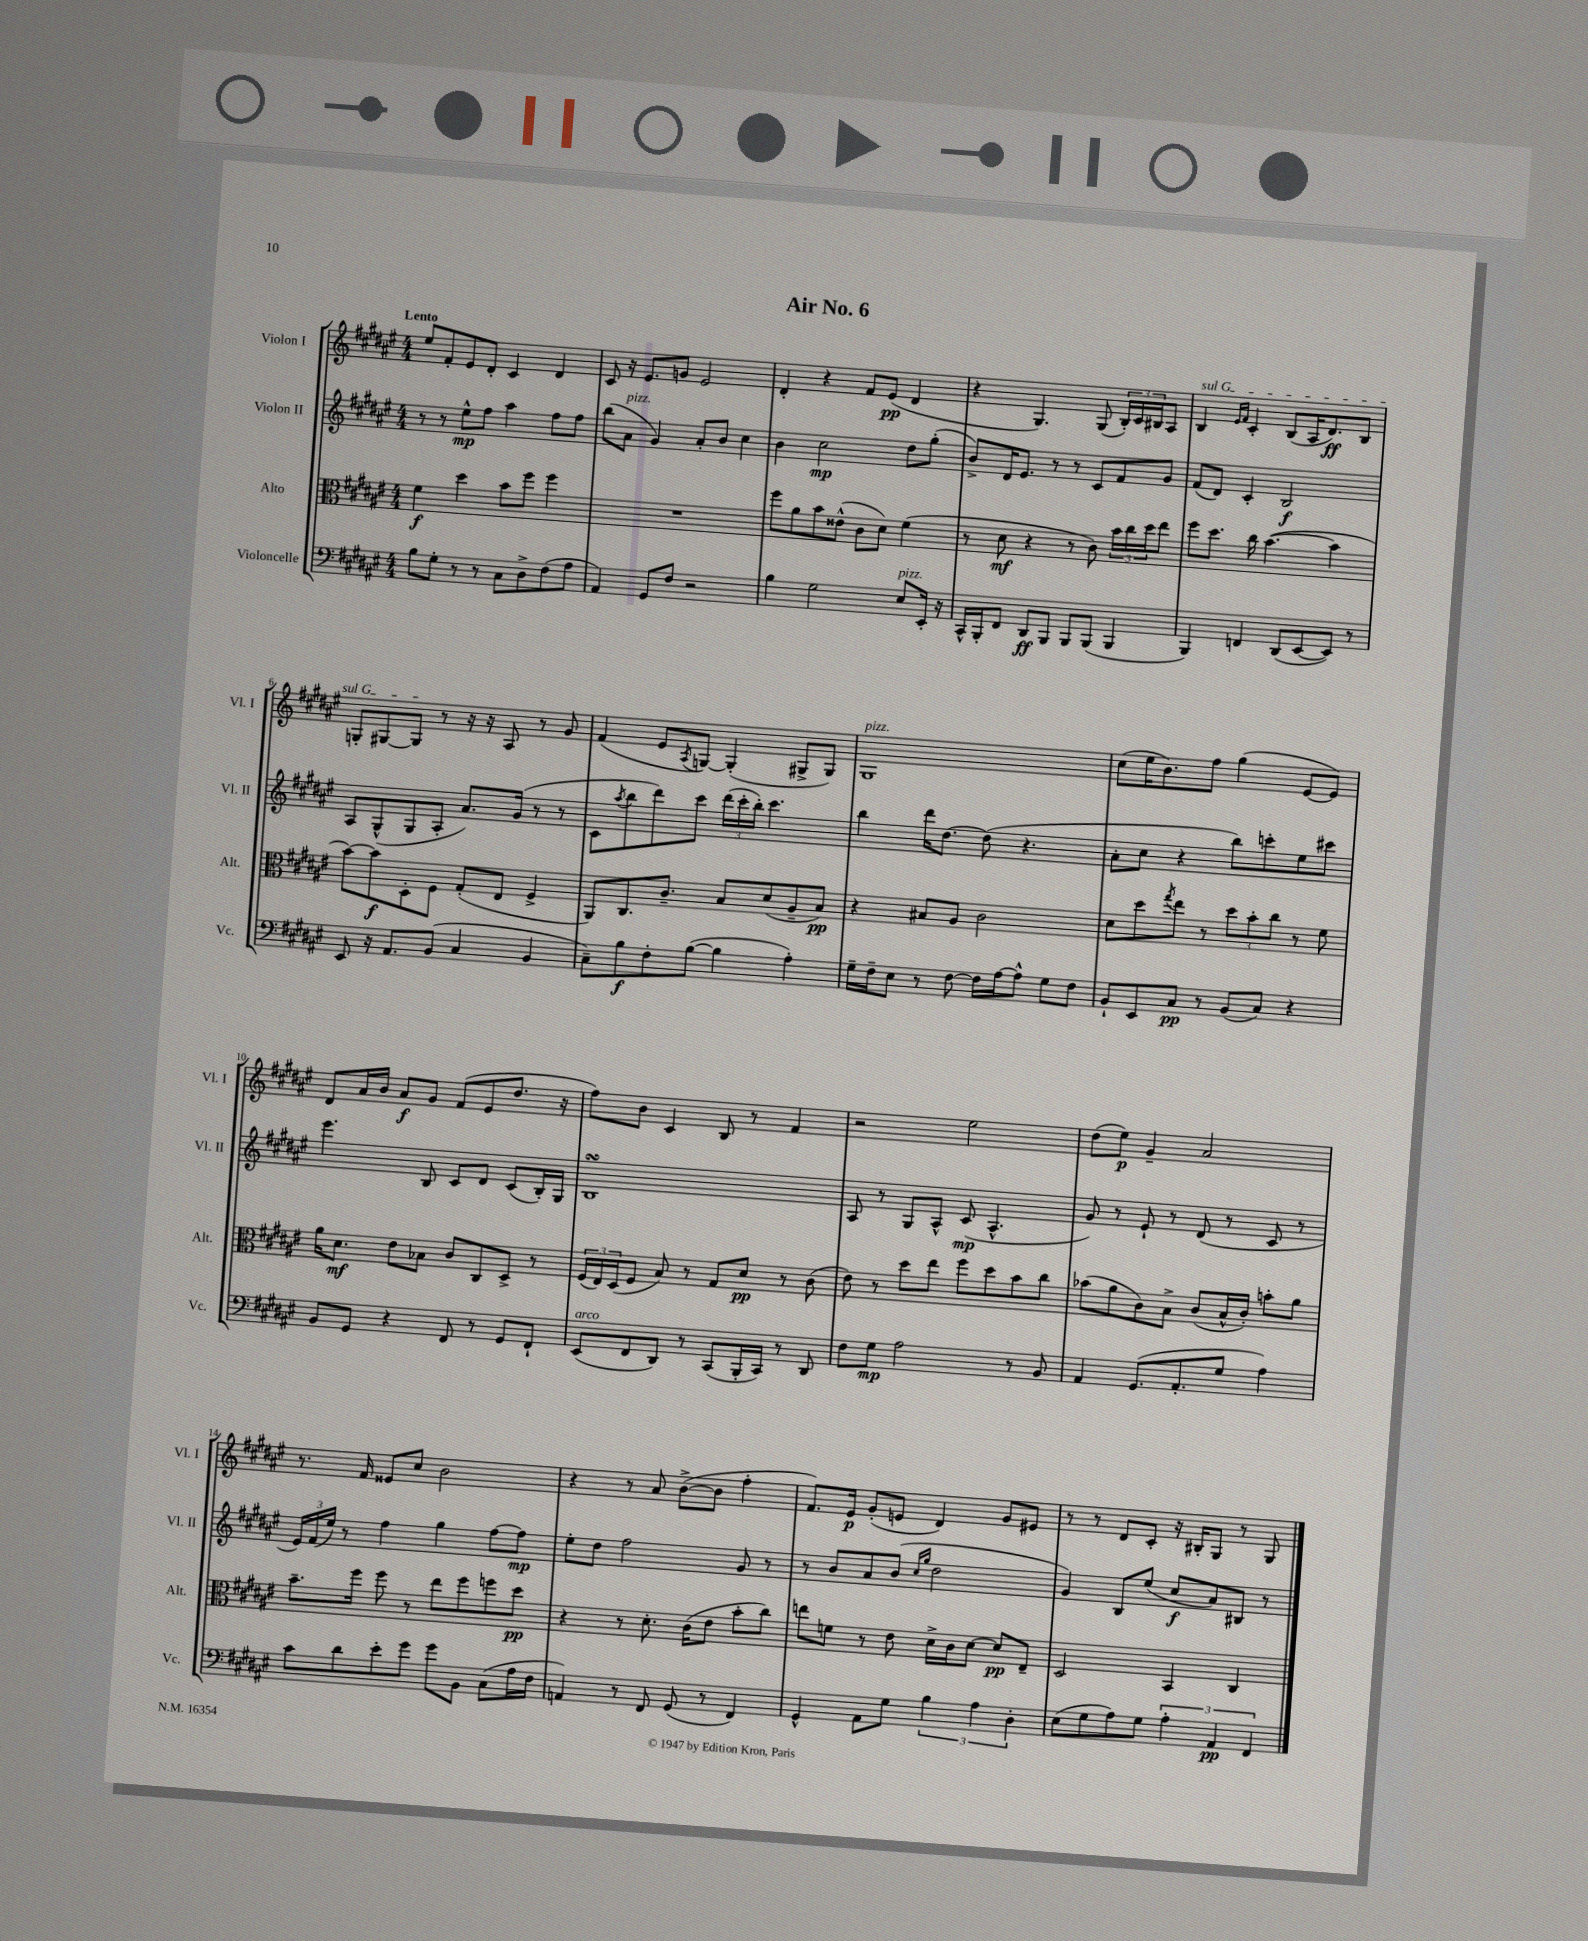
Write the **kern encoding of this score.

**kern	**dynam	**kern	**dynam	**kern	**dynam	**kern	**dynam
*part4	*part4	*part3	*part3	*part2	*part2	*part1	*part1
*staff4	*staff4	*staff3	*staff3	*staff2	*staff2	*staff1	*staff1
*I"Violoncelle	*	*I"Alto	*	*I"Violon II	*	*I"Violon I	*
*I'Vc.	*	*I'Alt.	*	*I'Vl. II	*	*I'Vl. I	*
*clefF4	*	*clefC3	*	*clefG2	*	*clefG2	*
*k[f#c#g#d#a#e#]	*	*k[f#c#g#d#a#e#]	*	*k[f#c#g#d#a#e#]	*	*k[f#c#g#d#a#e#]	*
*M4/4	*	*M4/4	*	*M4/4	*	*M4/4	*
=1	=1	=1	=1	=1	=1	=1	=1
!	!	!	!	!	!	!LO:TX:a:B:t=Lento	!
8B\L	.	4f#\	f	8r	.	8ee#/L	.
8G#'\J	.	.	.	8r	.	8f#'/	.
8r	.	4dd#\	.	8ee#^^\L	mp	8e#/	.
8r	.	.	.	8ff#\J	.	8d#'/J	.
8C#\L	.	8b\L	.	4aa#\	.	4c#/	.
8D#^\	.	8ff#\J	.	.	.	.	.
(8F#\	.	4ff#\	.	8ff#\L	.	4d#/	.
8A#\J	.	.	.	8ff#\J	.	.	.
=2	=2	=2	=2	=2	=2	=2	=2
4AA#/)	.	1r	.	(8bb\L	.	8c#/	.
!	!	!	!	!LO:TX:a:i:t=pizz.	!	!	!
.	.	.	.	8a#\J	.	16r	.
.	.	.	.	.	.	8.e#/L	.
8GG#/L	.	.	.	4g#/)	.	.	.
8F#/J	.	.	.	.	.	8gn/J	.
2r	.	.	.	8a#'/L	.	2e#/	.
.	.	.	.	8b/J	.	.	.
.	.	.	.	4cc#\	.	.	.
=3	=3	=3	=3	=3	=3	=3	=3
4B\	.	8ff#\L	.	4b\	.	4d#'/	.
.	.	8a#\	.	.	.	.	.
2G#\	.	8b\	.	2cc#\	mp	4r	.
.	.	(8e##X^^\J	.	.	.	.	.
.	.	8c#\L	.	.	.	8f#/L	.
.	.	8d#\J)	.	.	.	(8e#/J	pp
!LO:TX:a:i:t=pizz.	!	!	!	!	!	!	!
8E#/L	.	(4f#\	.	8dd#\L	.	4d#/	.
16EE#'/Jk	.	.	.	(8gg#'\J	.	.	.
16r	.	.	.	.	.	.	.
=4	=4	=4	=4	=4	=4	=4	=4
16CC#^^/LL	.	8r	.	8b^/L)	.	4r	.
16BBB'/J	.	.	.	.	.	.	.
8FF#/J	.	8d#\	mf	16d#/K	.	.	.
.	.	.	.	8.e#/J	.	.	.
8DD#/L	ff	4r	.	.	.	4.G#/)	.
8BBB/J	.	.	.	8r	.	.	.
8BBB/L	.	8r	.	8r	.	.	.
(8BBB/J	.	8c#\)	.	8c#/L	.	(8G#/	.
4BBB/	.	24b\LL	.	8f#/	.	24B'/LL)	.
.	.	24cc#\	.	.	.	24c#/	.
.	.	24dd#\J	.	.	.	24B#X/J	.
.	.	8ee#\J	.	8g#/J	.	8A#/J	.
=5	=5	=5	=5	=5	=5	=5	=5
!	!	!	!	!	!	!LO:TX:a:i:t=sul G	!
4BBB/)	.	8ff#\L	.	(8f#/L	.	4B/	.
.	.	8.dd#\J	.	8d#/J)	.	.	.
.	.	.	.	.	.	16qqe#/LL	.
.	.	.	.	.	.	16qqf#/JJ	.
4FFn/	.	.	.	4c#'/	.	4c#'/	.
.	.	16cc#\	.	.	.	.	.
.	.	([4.b\	.	.	.	.	.
(8DD#/L	.	.	.	2B/	f	(8B/L	.
[8EE#/	.	.	.	.	.	16A#/K	.
.	.	.	.	.	.	8.d#/)	ff
8EE#/J])	.	4b\]	.	.	.	.	.
8r	.	.	.	.	.	8B/J	.
!!LO:LB:g=z
=6	=6	=6	=6	=6	=6	=6	=6
8EE#/	.	[8b\L)	.	8A#/L	.	8Gn'/L	.
16r	.	8b\]	f	(8G#^^/	.	[8G#X/	.
8.AA#/L	.	.	.	.	.	.	.
.	.	8D#'\	.	8G#/	.	8G#/J]	.
(8BB/J	.	8F#\J	.	8A#'/J	.	8r	.
4C#/	.	(8G#'/L	.	8.a#/L)	.	16r	.
.	.	.	.	.	.	16r	.
.	.	8E#/J	.	.	.	8A#/	.
.	.	.	.	(16g#/Jk	.	.	.
4BB/	.	4F#^/	.	8r	.	8r	.
.	.	.	.	8r	.	8g#/	.
=7	=7	=7	=7	=7	=7	=7	=7
8C#~\L)	.	8AA#/L)	.	8c#\L	.	(4f#/	.
.	.	.	.	8qaa#/	.	.	.
8B\	f	8.C#/	.	8bb\	.	.	.
8F#'\	.	.	.	8ddd#\)	.	8e#/L	.
.	.	8.c#~/J	.	.	.	.	.
.	.	.	.	.	.	8qA#/	.
([8B\J	.	.	.	8ccc#\J	.	[8Gn/J)	.
4B\]	.	8B/L	.	(24ddd#\LL	.	(4G'/]	.
.	.	.	.	24ccc#'\	.	.	.
.	.	.	.	24bb'\JJ)	.	.	.
.	.	(8d#/	.	4.ccc#\	.	.	.
4A#'\)	.	8A#~/	.	.	.	8G#X^/L	.
.	.	8B/J)	pp	.	.	8G#/J)	.
=8	=8	=8	=8	=8	=8	=8	=8
!	!	!	!	!	!	!LO:TX:a:i:t=pizz.	!
16G#~\LL	.	4r	.	4bb\	.	1G#	.
16F#~\J	.	.	.	.	.	.	.
8E#\J	.	.	.	.	.	.	.
8r	.	8B#X/L	.	16ddd#\KL	.	.	.
.	.	.	.	[8.dd#\J	.	.	.
[8F#\	.	8A#/J	.	.	.	.	.
16F#\LL]	.	2c#\	.	(8dd#\]	.	.	.
[16A#\J	.	.	.	.	.	.	.
8A#^^\J]	.	.	.	4.r	.	.	.
8G#\L	.	.	.	.	.	.	.
8F#\J	.	.	.	.	.	.	.
=9	=9	=9	=9	=9	=9	=9	=9
8BB`/L	.	8d#\L	.	8a#'\L	.	(8cc#\L	.
8EE#/	.	8dd#\	.	8cc#\J	.	16ee#\K	.
.	.	.	.	.	.	8.b\)	.
.	.	8qgg#/	.	.	.	.	.
8C#/J	pp	8ee#\J	.	4r	.	.	.
8r	.	8r	.	.	.	8ff#\J	.
(8BB/L	.	12dd#\L	.	8bb\L)	.	(4gg#\	.
.	.	12b'\	.	.	.	.	.
8C#/J)	.	.	.	8cccn'\	.	.	.
.	.	12cc#\J	.	.	.	.	.
4r	.	8r	.	8ee#\	.	[8e#/L	.
.	.	8f#\	.	8ccc#X\J	.	8e#/J])	.
!!LO:LB:g=z
=10	=10	=10	=10	=10	=10	=10	=10
8BB/L	.	16a#\KL	.	4.eee#\	.	8d#/L	.
.	.	8.d#\J	mf	.	.	.	.
8GG#/J	.	.	.	.	.	16a#/L	.
.	.	.	.	.	.	16b/JJ	.
4r	.	8e#\L	.	.	.	8a#/L	f
.	.	8B-X\J	.	8B/	.	8g#/J	.
8FF#/	.	8c#/L	.	8c#/L	.	(8f#/L	.
8r	.	8C#/	.	8d#/J	.	8e#/	.
8GG#/L	.	8D#^/J	.	(8c#/L	.	8.dd#/J	.
8FF#`/J	.	8r	.	16B'/L)	.	.	.
.	.	.	.	16G#/JJ	.	16r	.
=11	=11	=11	=11	=11	=11	=11	=11
!LO:TX:a:i:t=arco	!	!	!	!	!	!	!
(8EE#/L	.	(24F#/LL	.	1BsSSs	.	8ff#\L)	.
.	.	24E#/)	.	.	.	.	.
.	.	(24D#/J	.	.	.	.	.
8FF#/	.	8F#/J	.	.	.	8b\J	.
8DD#/J)	.	8B/)	.	.	.	4c#/	.
8r	.	8r	.	.	.	.	.
(8CC#/L	.	8G#/L	.	.	.	8B/	.
16BBB'/L	.	8d#/J	pp	.	.	8r	.
16CC#/JJ)	.	.	.	.	.	.	.
8r	.	8r	.	.	.	4f#/	.
8DD#/	.	(8c#\	.	.	.	.	.
=12	=12	=12	=12	=12	=12	=12	=12
8F#\L	.	8e#\)	.	8A#/	.	2r	.
8G#\J	mp	8r	.	8r	.	.	.
2A#\	.	8dd#\L	.	8G#/L	.	.	.
.	.	8ee#\J	.	8A#^^/J	.	.	.
.	.	8ff#\L	.	(8c#/	mp	2ee#\	.
.	.	8dd#\	.	4.A#^^/	.	.	.
8r	.	8b\	.	.	.	.	.
8BB/	.	8cc#\J	.	.	.	.	.
=13	=13	=13	=13	=13	=13	=13	=13
4AA#/	.	(8b-X\L	.	8g#/)	.	(8dd#\L	.
.	.	8a#\	.	8r	.	8ee#\J)	p
(8.GG#/L	.	8c#\)	.	8e#`/	.	4g#~/	.
.	.	8B^\J	.	8r	.	.	.
8.AA#'/	.	.	.	.	.	.	.
.	.	(8c#/L	.	(8d#/	.	2a#/	.
8G#/J	.	16B^^/L	.	8r	.	.	.
.	.	16c#'/JJ)	.	.	.	.	.
4A#\)	.	8bn'\L	.	8c#/	.	.	.
.	.	8a#\J	.	8r	.	.	.
!!LO:LB:g=z
=14	=14	=14	=14	=14	=14	=14	=14
8c#\L	.	8.b~\L	.	24e#/LL)	.	8.r	.
.	.	.	.	(24f#/	.	.	.
.	.	.	.	24ee#/JJ)	.	.	.
8d#\	.	.	.	8r	.	.	.
.	.	16ff#\Jk	.	.	.	16f#/	.
8e#'\	.	8ff#\	.	4ff#\	.	8e##X/L	.
8g#\J	.	8r	.	.	.	8cc#/J	.
8g#\L	.	8ee#\L	.	4gg#\	.	2b\	.
8BB\J	.	8ff#\	.	.	.	.	.
(8C#\L	.	8ffn\	.	[8ff#\L	.	.	.
16A#\L	.	8dd#\J	pp	8ff#\J]	mp	.	.
16F#\JJ	.	.	.	.	.	.	.
=15	=15	=15	=15	=15	=15	=15	=15
4AAn/)	.	4r	.	8ee#'\L	.	4r	.
.	.	.	.	8dd#\J	.	.	.
8r	.	8r	.	2ff#\	.	8r	.
8FF#/	.	8.d#'\	.	.	.	8a#/	.
(8GG#/	.	.	.	.	.	([8b^\L	.
.	.	(16c#\KL	.	.	.	.	.
8r	.	8e#\J	.	.	.	8b\J]	.
4FF#/)	.	8b'\L	.	8g#/	.	4ff#'\	.
.	.	8cc#\J)	.	8r	.	.	.
=16	=16	=16	=16	=16	=16	=16	=16
4GG#^^/	.	8een\L	.	8r	.	8.f#/L)	.
.	.	8fn\J	.	8b/L	.	.	.
.	.	.	.	.	.	16e#/Jk	p
8AA#\L	.	8r	.	8a#/	.	(8g#'/L	.
8G#\J	.	8e#\	.	(8b/J	.	8en/J	.
.	.	.	.	16qqcc#/LL	.	.	.
.	.	.	.	16qqgg#/JJ	.	.	.
6B\	.	16d#^\LL	.	2dd#\	.	4d#/)	.
.	.	16c#\J	.	.	.	.	.
.	.	[8d#\J	.	.	.	.	.
6A#\	.	.	.	.	.	.	.
.	.	8d#/L]	pp	.	.	8g#/L	.
6D#'\	.	.	.	.	.	.	.
.	.	8E#~/J	.	.	.	8e#X/J	.
=17	=17	=17	=17	=17	=17	=17	=17
(8E#\L	.	2D#/	.	4g#/)	.	8r	.
8G#\	.	.	.	.	.	8r	.
8A#\)	.	.	.	8B/L	.	8d#/L	.
8G#\J	.	.	.	(8ee#/J	.	8c#'/J	.
6A#'\	.	4BB/	.	8cc#/L	f	16r	.
.	.	.	.	.	.	16B#X'/KL	.
.	.	.	.	8a#/)	.	8G#/J	.
6AA#/	pp	.	.	.	.	.	.
.	.	4C#/	.	8B#X/J	.	8r	.
6FF#/	.	.	.	.	.	.	.
.	.	.	.	8r	.	8G#/	.
==	==	==	==	==	==	==	==
*-	*-	*-	*-	*-	*-	*-	*-
